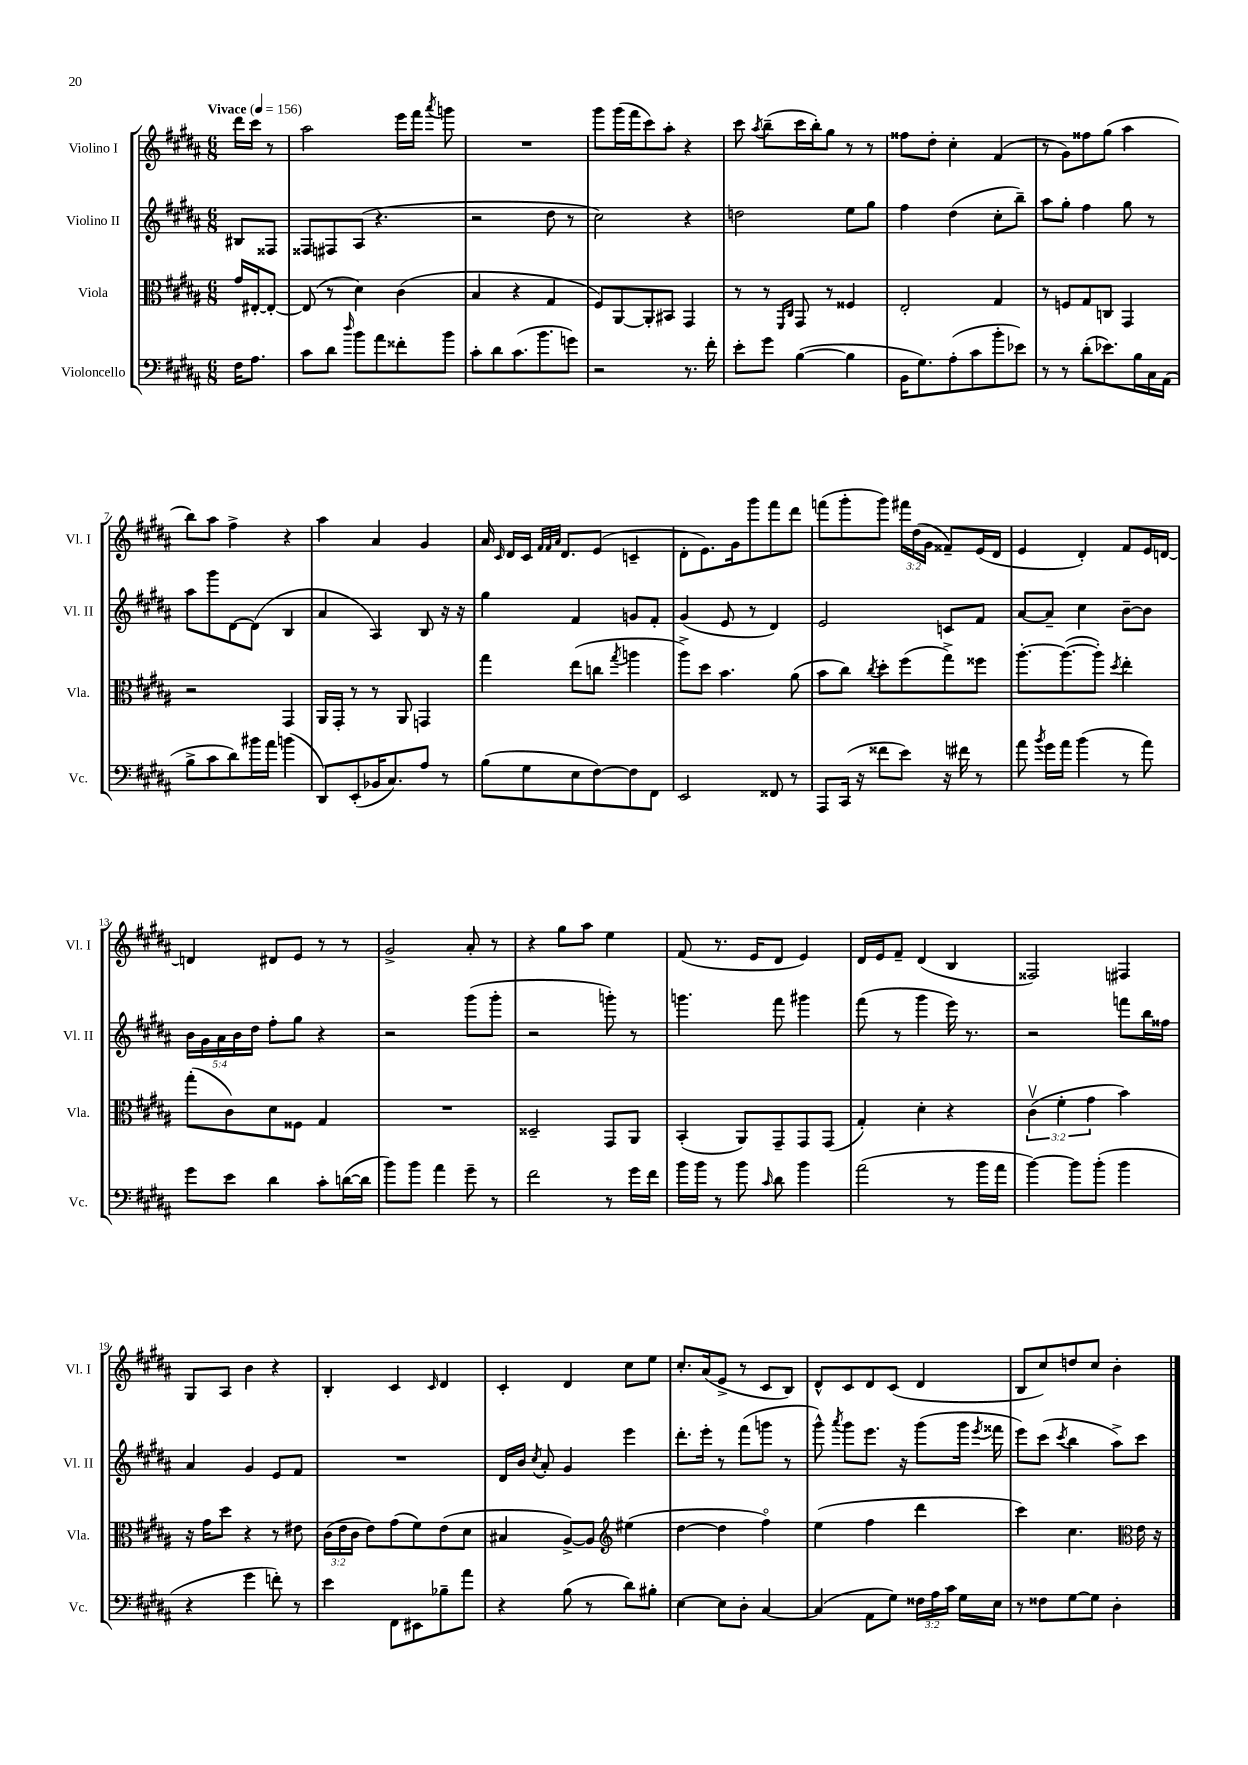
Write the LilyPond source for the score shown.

<<
\new StaffGroup <<
\new Staff = "s0" \with { instrumentName = "Violino I" shortInstrumentName = "Vl. I" } {
    \clef treble \key b \major \numericTimeSignature \time 6/8 \override Staff.TupletNumber.text = #tuplet-number::calc-fraction-text \partial 4 \tempo "Vivace" 4 = 156
    \autoBeamOff dis'''16[ cis'''16] r8 |
    ais''2 e'''16[ fis'''16] \acciaccatura { ais'''8 } g'''8 |
    R2. |
    gis'''8[ gis'''16( fis'''16 cis'''8) ais''8]-. r4 |
    cis'''8 \acciaccatura { ais''8 } b''8[--( cis'''16 b''16-.) gis''8] r8 r8 |
    fisis''8[ dis''8]-. cis''4-. fis'4( |
    r8 gis'8[) fisis''8 gis''8]( ais''4 |
    b''8[) ais''8] fis''4-> r4 |
    ais''4 ais'4 gis'4 |
    ais'16 \grace { cis'16 } dis'16[ cis'16] \grace { fis'32[ fis'32 ais'32] } dis'8.[ e'8]( c'4-- |
    dis'8[-. e'8.) gis'16 gis'''8 fis'''8 dis'''8] |
    f'''8[( gis'''8-. gis'''8]) \tuplet 3/2 { fis'''16[ dis''16( gis'16] } fisis'8[--) e'16( dis'16] |
    e'4 dis'4-.) fis'8[ e'16 d'16]~ |
    d'4 dis'8[ e'8] r8 r8 |
    gis'2-> ais'8-. r8 |
    r4 gis''8[ ais''8] e''4 |
    fis'8( r8. e'16[ dis'8] e'4) |
    dis'16[ e'16 fis'8]-- dis'4( b4 |
    fisis2) fis4 |
    gis8[ ais8] b'4 r4 |
    b4-. cis'4 \grace { cis'16 } dis'4 |
    cis'4-. dis'4 cis''8[ e''8] |
    cis''8.[-. ais'16( e'8]-> r8 cis'8[ b8]) |
    dis'8[-^ cis'8 dis'8 cis'8]( dis'4 |
    b8[ cis''8) d''8 cis''8] b'4-. \bar "|." |
}
\new Staff = "s1" \with { instrumentName = "Violino II" shortInstrumentName = "Vl. II" } {
    \clef treble \key b \major \numericTimeSignature \time 6/8 \override Staff.TupletNumber.text = #tuplet-number::calc-fraction-text \partial 4
    \autoBeamOff bis8[ fisis8] |
    fisis8[ fis8 ais8]( r4. |
    r2 dis''8 r8 |
    cis''2) r4 |
    d''2 e''8[ gis''8] |
    fis''4 dis''4( cis''8[-. b''8]--) |
    ais''8[ gis''8]-. fis''4 gis''8 r8 |
    ais''8[ gis'''8 dis'8~ dis'8]( b4 |
    ais'4 ais4) b8 r16 r16 |
    gis''4 fis'4 g'8[ fis'8]-. |
    gis'4( e'8 r8 dis'4) |
    e'2 c'8[ fis'8] |
    ais'8[~ ais'8]-- cis''4 b'8[~-- b'8] |
    \tuplet 5/4 { b'16[ gis'16 ais'16 b'16 dis''16] } fis''8[-. gis''8] r4 |
    r2 gis'''8[( gis'''8]-. |
    r2 g'''8-.) r8 |
    g'''4. fis'''8 gis'''4 |
    fis'''8( r8 gis'''4 e'''16) r8. |
    r2 f'''8[ b''16 fisis''16] |
    ais'4 gis'4 e'8[ fis'8] |
    R2. |
    dis'16[ b'16] \acciaccatura { cis''8 } ais'8-. gis'4 e'''4 |
    dis'''8.[-. e'''16]-. r8 fis'''8[( g'''8] r8 |
    gis'''8-^) \acciaccatura { ais'''8 } gis'''8[ e'''8.] r16 gis'''8[( gis'''16] \acciaccatura { e'''8 } fisis'''16 |
    e'''8[) cis'''8]( \acciaccatura { cis'''8 } b''4 ais''8[->) cis'''8] \bar "|." |
}
\new Staff = "s2" \with { instrumentName = "Viola" shortInstrumentName = "Vla." } {
    \clef alto \key b \major \numericTimeSignature \time 6/8 \override Staff.TupletNumber.text = #tuplet-number::calc-fraction-text \partial 4
    \autoBeamOff gis'16[ eis16~-. eis8]~-. |
    eis8( r8 dis'4) cis'4( |
    b4 r4 gis4 |
    fis8[) ais,8~ ais,8-. bis,8] gis,4 |
    r8 r8 \grace { fis,16[ cis16] } gis,8 r8 fisis4 |
    e2-. gis4 |
    r8 f8[ gis8 c8] gis,4 |
    r2 gis,4 |
    ais,16[ gis,16]-. r8 r8 ais,8 g,4 |
    gis''4 e''8[( c''8] \acciaccatura { gis''8 } a''4 |
    ais''8[->) dis''8] b'4. ais'8( |
    b'8[ cis''8]) \acciaccatura { cis''8 } dis''8[-. fis''8( gis''8->) fisis''8] |
    ais''8.[~-. ais''8.~( ais''8]-.) \acciaccatura { dis''8 } e''4-. |
    gis''8[-.( cis'8) dis'8 fisis8] gis4 |
    R2. |
    disis2-- gis,8[ ais,8] |
    b,4-.( ais,8[) gis,8-- gis,8 gis,8]( |
    gis4-.) dis'4-. r4 |
    \tuplet 3/2 { cis'4\upbow( fis'4-. gis'4 } b'4) |
    r16 gis'16[ dis''8] r4 r8 eis'8 |
    \tuplet 3/2 { cis'16[( e'16 cis'16] } e'8[) gis'8( fis'8) e'8( dis'8] |
    bis4 ais8[~->) ais8] \clef treble eis''4( |
    dis''4~ dis''4 fis''4\flageolet) |
    e''4( fis''4 dis'''4 |
    cis'''4) cis''4. \clef alto e'16 r16 \bar "|." |
}
\new Staff = "s3" \with { instrumentName = "Violoncello" shortInstrumentName = "Vc." } {
    \clef bass \key b \major \numericTimeSignature \time 6/8 \override Staff.TupletNumber.text = #tuplet-number::calc-fraction-text \partial 4
    \autoBeamOff fis16[ ais8.] |
    cis'8[ dis'8] \grace { dis''16 } b'8[ ais'8 fisis'8-. b'8] |
    cis'8[-. dis'8 cis'8.( b'8. g'8]) |
    r2 r8. fis'16-. |
    e'8[-. gis'8] b4~( b4 |
    b,16[ gis8.) ais8-.( cis'8 b'8-. ees'8]) |
    r8 r8 dis'8[-.( ees'8.) b16 cis16 ais,16]( |
    b8[-> cis'8 dis'8) bis'16 ais'16] b'4( |
    dis,8[) e,8-.( bes,16 cis8.) ais8] r8 |
    b8[( gis8 e8 fis8~) fis8 fis,8] |
    e,2 fisis,8 r8 |
    ais,,8[ cis,16]( r16 fisis'8[ e'8]) r16 fis'16 r8 |
    ais'8 \acciaccatura { b'8 } gis'16[ ais'16] b'4( r8 ais'8) |
    gis'8[ e'8] dis'4 cis'8[-. d'16~( d'16] |
    b'8[) b'8] ais'4 gis'8-- r8 |
    fis'2 r8 gis'16[ fis'16] |
    b'16[ b'16] r8 b'8 \grace { cis'16 } dis'8 b'4 |
    ais'2( r8 b'16[ ais'16] |
    b'4~) b'8[ b'8]-.( b'4 |
    r4 gis'4 f'8-.) r8 |
    e'4 fis,8[ eis,8 bes8-- ais'8] |
    r4 b8( r8 dis'8[) bis8]-. |
    e4~ e8[ dis8]-. cis4~ |
    cis4( ais,8[ gis8]) \tuplet 3/2 { fisis16[ ais16 cis'16] } gis16[ e16] |
    r8 fisis8[ gis8~ gis8] dis4-. \bar "|." |
}
>>
>>
